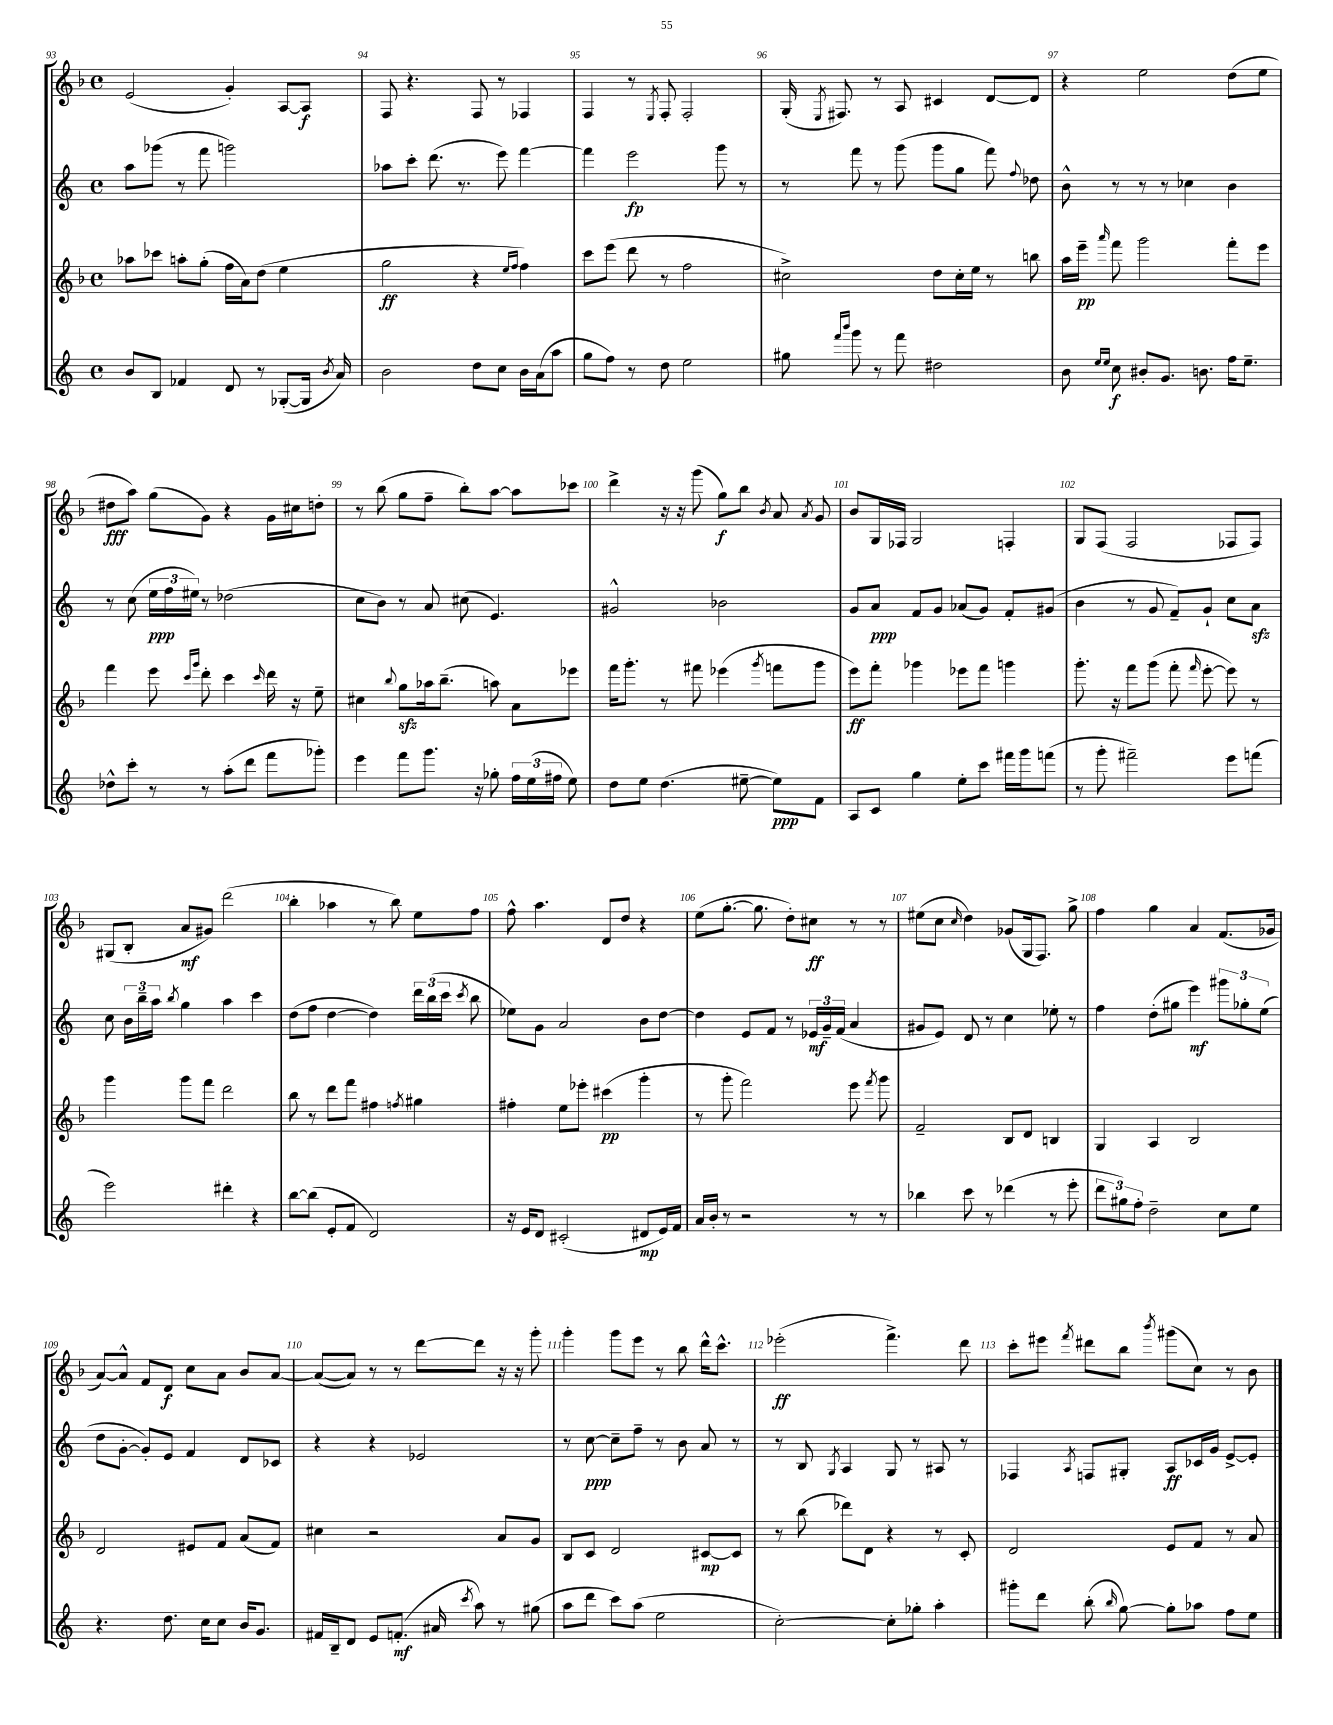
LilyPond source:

<<
\new StaffGroup <<
\new Staff = "s0" {
    \clef treble \key f \major \defaultTimeSignature \time 4/4
    \autoBeamOff e'2( g'4-.) a8[~ a8]\f |
    f8 r4. f8 r8 fes4 |
    f4 r8 \acciaccatura { e8 } f8-. f2-. |
    g16-.( \acciaccatura { e8 } fis8.) r8 a8 cis'4 d'8[~ d'8] |
    r4 e''2 d''8[( e''8] |
    dis''8[\fff a''8]) g''8[( g'8]) r4 g'16[ cis''16 d''8]-. |
    r8 bes''8( g''8[ f''8]-- bes''8[-.) a''8]~ a''8[ ces'''8] |
    d'''4-> r16 r16 g'''8( g''8[\f) bes''8] \acciaccatura { bes'8 } a'8 \acciaccatura { a'8 } g'8 |
    bes'8[ g16 fes16] g2 f4-. |
    g8[ f8]( f2 fes8[ fes8]) |
    gis8[( bes8]-. a'8[\mf gis'8]) d'''2( |
    bes''4-. aes''4 r8 bes''8) e''8[ f''8] |
    f''8-^ a''4. d'8[ d''8] r4 |
    e''8[( g''8.]~-. g''8. d''8[-.) cis''8]\ff r8 r8 |
    eis''8[( c''8] \grace { c''16 } d''4) ges'8[( g16 f8.]) g''8-> |
    f''4 g''4 a'4 f'8.[( ges'16] |
    a'8[~) a'8]-^ f'8[ d'8]\f c''8[ a'8] bes'8[ a'8]~ |
    a'8[~( a'8]) r8 r8 d'''8[~ d'''8] r16 r16 g'''8-. |
    g'''4-. g'''8[ e'''8] r8 bes''8 d'''16[-^ c'''8.]-^ |
    ees'''2-.\ff( f'''4.->) d'''8 |
    c'''8[-. eis'''8] \acciaccatura { f'''8 } dis'''8[ bes''8] \acciaccatura { bes'''8 } gis'''8[( c''8]) r8 bes'8 \bar "|." |
}
\new Staff = "s1" {
    \clef treble \key c \major \defaultTimeSignature \time 4/4
    \autoBeamOff a''8[ ges'''8]( r8 f'''8 g'''2) |
    aes''8[ c'''8]-. d'''8.( r8. e'''8) f'''4~ |
    f'''4 e'''2\fp g'''8 r8 |
    r8 f'''8 r8 g'''8( g'''8[ g''8] f'''8) \appoggiatura { f''8 } des''8 |
    b'8-^ r8 r8 r8 ces''4 b'4 |
    r8 c''8( \tuplet 3/2 { e''16[\ppp f''16 eis''16]) } r8 des''2( |
    c''8[ b'8]) r8 a'8 cis''8( e'4.) |
    gis'2-^ bes'2 |
    g'8[ a'8]\ppp f'8[ g'8] aes'8[( g'8]) f'8[-. gis'8]( |
    b'4 r8 g'8 f'8[--) g'8]-! c''8[ a'8]\sfz |
    c''8 \tuplet 3/2 { b'16[ b''16-- a''16] } \acciaccatura { b''8 } g''4 a''4 c'''4 |
    d''8[( f''8] d''4~ d''4) \tuplet 3/2 { d'''16[ b''16( c'''16] } \acciaccatura { c'''8 } b''8 |
    ees''8[) g'8] a'2 b'8[ d''8]~ |
    d''4 e'8[ f'8] r8 \tuplet 3/2 { ees'16[\mf g'16-- f'16]( } a'4 |
    gis'8[ e'8]) d'8 r8 c''4 ees''8-. r8 |
    f''4 d''8[-.( gis''8] e'''4\mf) \tuplet 3/2 { gis'''8[ ges''8-. e''8]( } |
    d''8[ g'8]~-. g'8[-.) e'8] f'4 d'8[ ces'8] |
    r4 r4 ees'2 |
    r8 c''8~\ppp c''8[-- f''8]-- r8 b'8 a'8 r8 |
    r8 b8 \acciaccatura { g8 } a4 g8 r8 ais8 r8 |
    fes4 \acciaccatura { a8 } f8[ gis8]-. a8[\ff ces'16 g'16] e'8[~-> e'8]-. \bar "|." |
}
\new Staff = "s2" {
    \clef treble \key f \major \defaultTimeSignature \time 4/4
    \autoBeamOff aes''8[ ces'''8] a''8[-. g''8]-.( f''16[ a'16) d''8]( e''4 |
    g''2\ff r4 \grace { e''16[ f''16] } f''4) |
    c'''8[ e'''8]( d'''8 r8 f''2 |
    cis''2->) d''8[ cis''16-. e''16] r8 b''8 |
    a''16[ e'''16]--\pp \grace { a'''16 } f'''8 g'''2 f'''8[-. e'''8] |
    f'''4 e'''8 \grace { c'''16[ g'''16] } d'''8-. c'''4 \grace { c'''16 } d'''16 r16 e''8-- |
    cis''4 \appoggiatura { bes''8 } g''8[\sfz aes''16 bes''8.]--( a''8) a'8[ ees'''8] |
    f'''16[ g'''8.]-. r8 fis'''8 ees'''4( \acciaccatura { g'''8 } f'''8[ g'''8] |
    e'''8[\ff) f'''8]-. ges'''4 ees'''8[ f'''8] g'''4 |
    g'''8.-. r16 f'''8[ g'''8]( f'''8-. \grace { f'''16 } e'''8~-. e'''8) r8 |
    g'''4 g'''8[ f'''8] d'''2 |
    bes''8 r8 d'''8[ f'''8] fis''4 \acciaccatura { f''8 } gis''4 |
    fis''4-. e''8[ ees'''8]-. cis'''4\pp( g'''4-. |
    r8 g'''8-. f'''2) e'''8 \acciaccatura { f'''8 } g'''8 |
    f'2-- bes8[ d'8] b4 |
    g4 a4 bes2 |
    d'2 eis'8[ f'8] a'8[( f'8]) |
    cis''4 r2 a'8[ g'8] |
    bes8[ c'8] d'2 cis'8[~\mp cis'8] |
    r8 bes''8( des'''8[) d'8] r4 r8 c'8-. |
    d'2 e'8[ f'8] r8 a'8 \bar "|." |
}
\new Staff = "s3" {
    \clef treble \key c \major \defaultTimeSignature \time 4/4
    \autoBeamOff b'8[ b8] fes'4 d'8 r8 ges8[~-.( ges16] \acciaccatura { b'8 } a'16) |
    b'2 d''8[ c''8] b'16[ a'16( a''8] |
    g''8[ f''8]) r8 d''8 e''2 |
    gis''8 \grace { f'''16[ b'''16] } g'''8 r8 f'''8 dis''2 |
    b'8 \grace { e''16[ e''16] } c''8\f bis'8[-. g'8.] b'8. f''16[ e''8.]-- |
    des''8[-^ c'''8]-. r8 r8 a''8[-.( d'''8] f'''8[ ges'''8]-.) |
    e'''4 f'''8[ g'''8.] r16 ges''8-. \tuplet 3/2 { f''16[ e''16( fis''16] } e''8) |
    d''8[ e''8] d''4.( eis''8~-- eis''8[\ppp) f'8] |
    a8[ c'8] g''4 e''8[-. c'''8] fis'''16[ g'''16 f'''8]( |
    r8 g'''8-. fis'''2--) e'''8[ f'''8]( |
    e'''2) dis'''4-. r4 |
    b''8[~ b''8]( e'8[-. f'8] d'2) |
    r16 e'16[ d'8] cis'2-.( dis'8[\mp e'16) f'16] |
    a'16[ b'16]-. r8 r2 r8 r8 |
    bes''4 c'''8 r8 des'''4( r8 e'''8-. |
    \tuplet 3/2 { d'''8[ gis''8) f''8]-. } d''2-- c''8[ e''8] |
    r4. d''8. c''16[ c''8] b'16[ g'8.] |
    fis'16[ b16-- d'8] e'8[ f'8.]-.\mf( ais'16 \acciaccatura { c'''8 } a''8) r8 gis''8( |
    a''8[ d'''8] c'''8[) a''8]( e''2 |
    c''2~-.) c''8[-. ges''8]-. a''4-. |
    gis'''8[-. d'''8] b''8-.( \grace { b''16 } g''8~) g''8[-. aes''8] f''8[ e''8] \bar "|." |
}
>>
>>
\layout { \context { \Score currentBarNumber = #93 \override BarNumber.break-visibility = ##(#f #t #t) barNumberVisibility = #all-bar-numbers-visible } }
